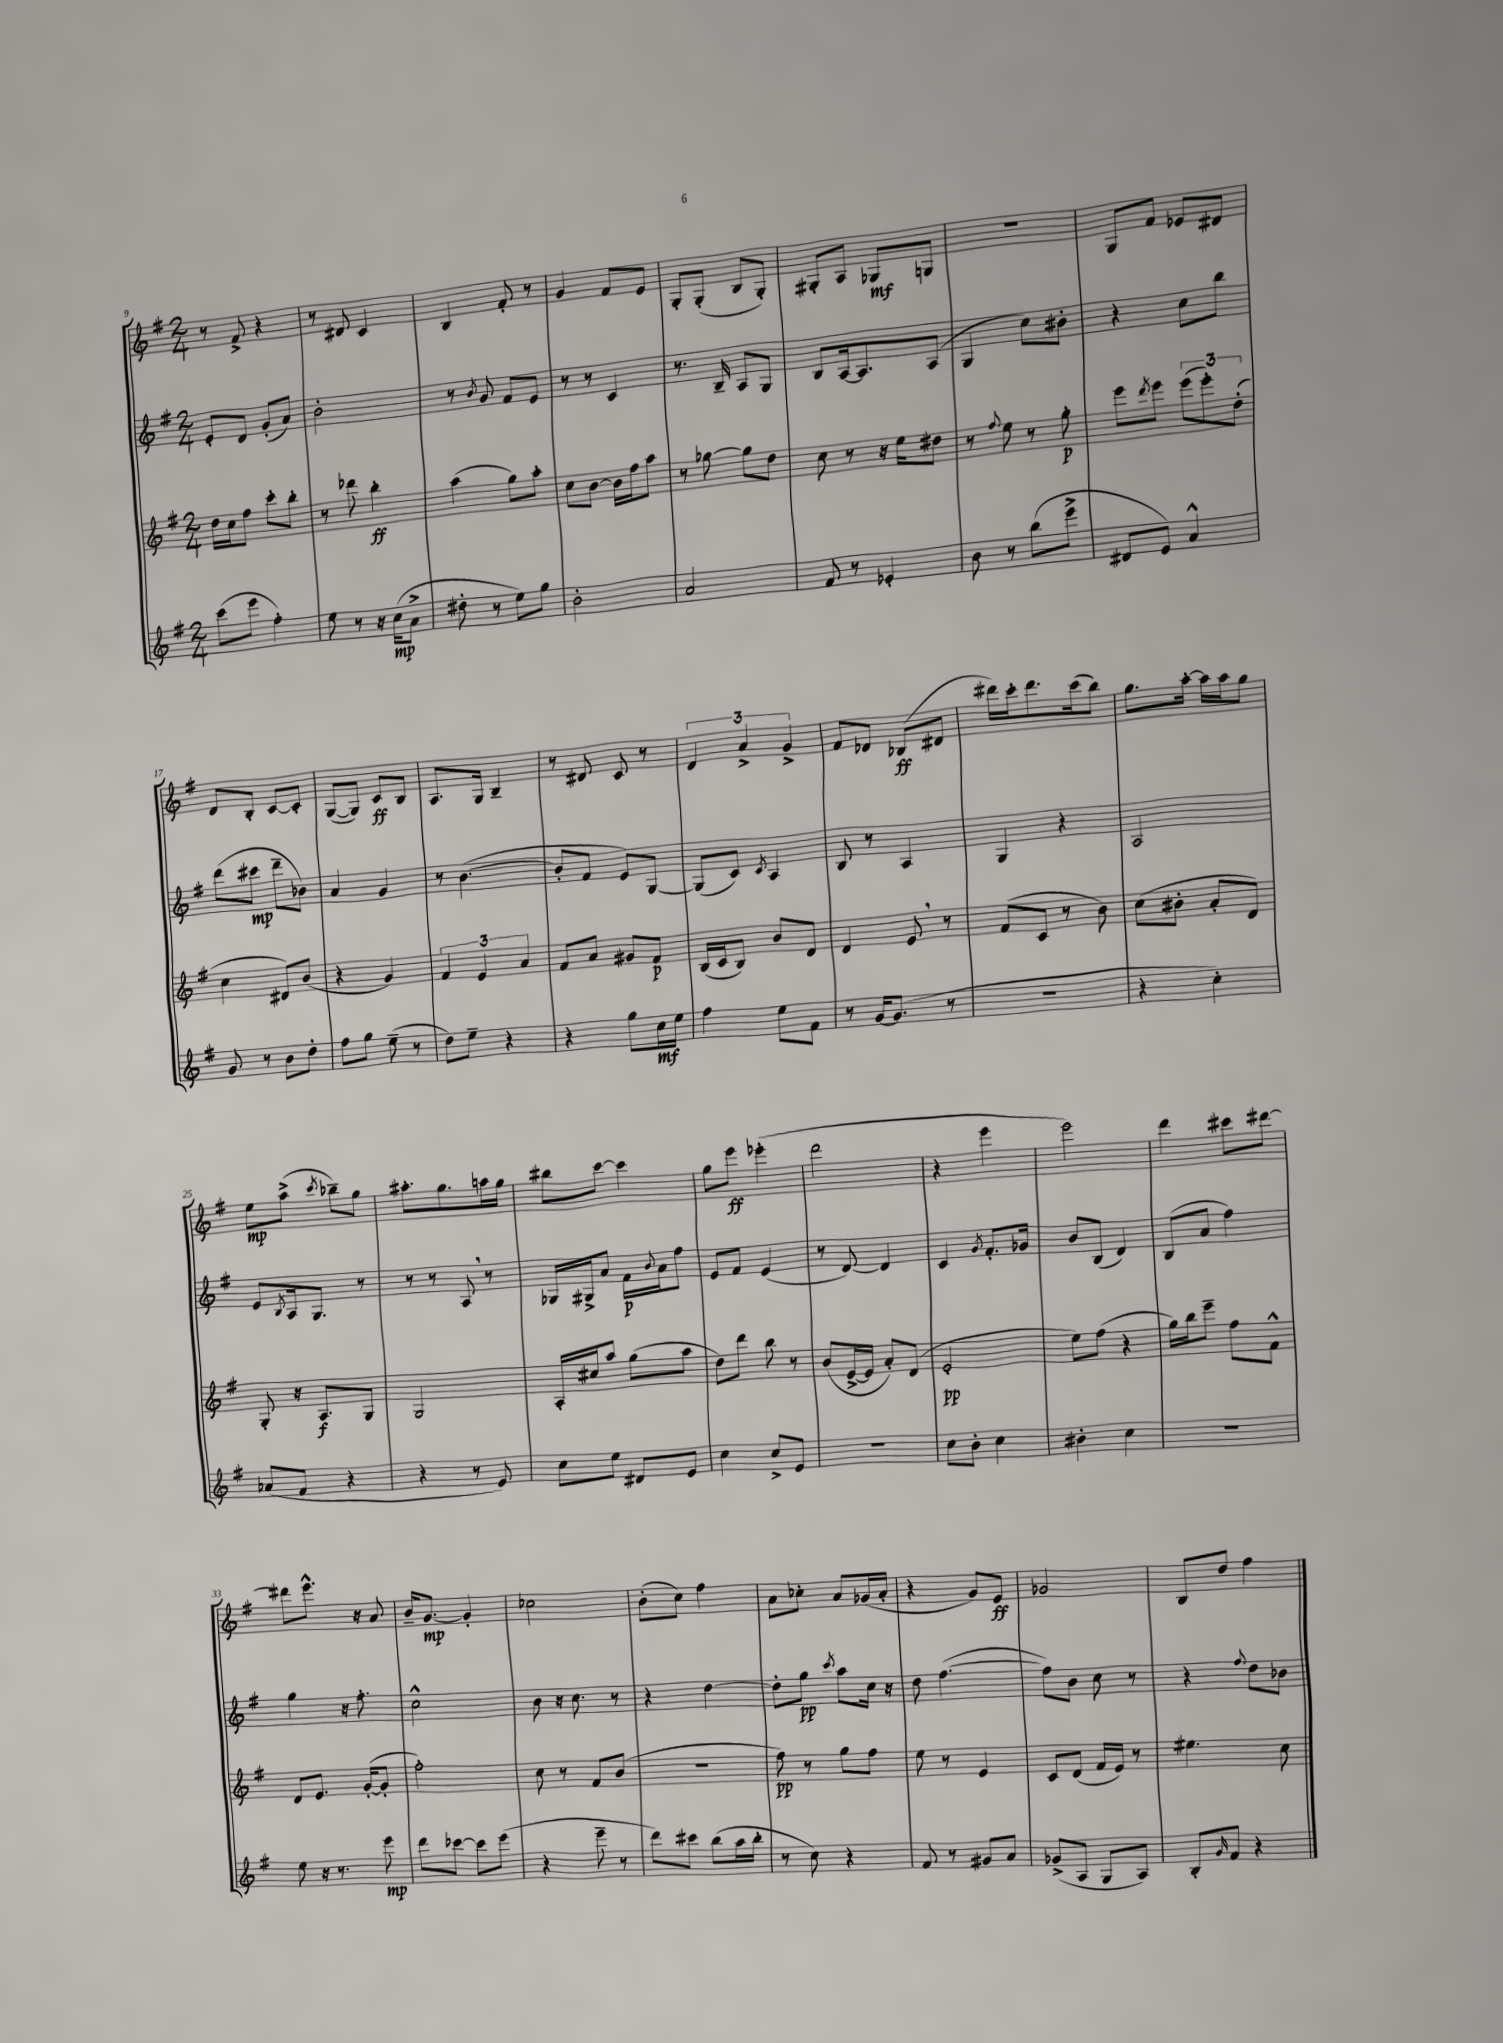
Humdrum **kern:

**kern	**dynam	**kern	**dynam	**kern	**dynam	**kern	**dynam
*part4	*part4	*part3	*part3	*part2	*part2	*part1	*part1
*staff4	*staff4	*staff3	*staff3	*staff2	*staff2	*staff1	*staff1
*clefG2	*	*clefG2	*	*clefG2	*	*clefG2	*
*k[f#]	*	*k[f#]	*	*k[f#]	*	*k[f#]	*
*M2/4	*	*M2/4	*	*M2/4	*	*M2/4	*
=9	=9	=9	=9	=9	=9	=9	=9
(8ccc\L	.	16dd\LL	.	8e'/L	.	8r	.
.	.	16cc\J	.	.	.	.	.
8eee\J	.	8ff#\J	.	8d/J	.	8f#^/	.
4ff#'\)	.	8ccc'\L	.	(8g'/L	.	4r	.
.	.	8bb'\J	.	8a/J)	.	.	.
=10	=10	=10	=10	=10	=10	=10	=10
8ee\	.	8r	.	2b'\	.	8r	.
8r	.	8ddd-X\	.	.	.	8d#X/	.
16r	.	4bb'\	ff	.	.	4c/	.
(16cc\KL	mp	.	.	.	.	.	.
8a^\J	.	.	.	.	.	.	.
=11	=11	=11	=11	=11	=11	=11	=11
8dd#X'\	.	(4aa\	.	8r	.	4B/	.
.	.	.	.	8qb/	.	.	.
8r	.	.	.	8g/	.	.	.
8ee\L)	.	8gg\L)	.	8f#/L	.	8f#'/	.
8gg\J	.	8aa'\J	.	8e/J	.	8r	.
=12	=12	=12	=12	=12	=12	=12	=12
2b'\	.	8cc\L	.	8r	.	4g/	.
.	.	[8b\J	.	8r	.	.	.
.	.	16b\LL]	.	4c/	.	8f#/L	.
.	.	16ff#\J	.	.	.	.	.
.	.	8aa\J	.	.	.	8e/J	.
=13	=13	=13	=13	=13	=13	=13	=13
2a/	.	8r	.	8.r	.	8G'/L	.
.	.	[8gg-X\	.	.	.	(8G'/J	.
.	.	.	.	16B~/	.	.	.
.	.	8gg-\L]	.	8A/L	.	8B/L	.
.	.	8dd\J	.	8G/J	.	8G'/J)	.
=14	=14	=14	=14	=14	=14	=14	=14
8f#/	.	8cc\	.	8B/L	.	8G#X'/L	.
8r	.	8r	.	[16A/k	.	8A/J	.
.	.	.	.	8.A/]	.	.	.
4e-X'/	.	16r	.	.	.	8G-X/L	mf
.	.	16ee\KL	.	.	.	.	.
.	.	8dd#X\J	.	(8A/J	.	8Gn/J	.
=15	=15	=15	=15	=15	=15	=15	=15
8b\	.	8r	.	4G/	.	2r	.
.	.	8qqff#/	.	.	.	.	.
8r	.	8ee\	.	.	.	.	.
(8bb\L	.	8r	.	8cc\L)	.	.	.
8eee^\J	.	8gg'\	p	8b#X'\J	.	.	.
=16	=16	=16	=16	=16	=16	=16	=16
8d#X/L	.	8eee\L	.	4r	.	8G/L	.
.	.	8qddd/	.	.	.	.	.
8e/J)	.	8eee\J	.	.	.	8f#/J	.
4a^^/	.	(12eee\L	.	8cc\L	.	8e-X/L	.
.	.	12eee'\)	.	.	.	.	.
.	.	.	.	8bb\J	.	8d#X/J	.
.	.	(12dd'\J	.	.	.	.	.
!!LO:LB:g=z
=17	=17	=17	=17	=17	=17	=17	=17
8g/	.	4cc\	.	(8ddd\L	.	8d/L	.
8r	.	.	.	8ccc#X\J	mp	8B'/J	.
8b\L	.	8d#X/L)	.	8ddd~\L	.	[8c/L	.
8dd'\J	.	(8b/J	.	8b-X\J)	.	8c'/J]	.
=18	=18	=18	=18	=18	=18	=18	=18
8ff#\L	.	4r	.	4a/	.	([8G/L	.
8gg\J	.	.	.	.	.	8G/J])	.
(8ee~\	.	4g/)	.	4g/	.	8c/L	ff
8r	.	.	.	.	.	8B/J	.
=19	=19	=19	=19	=19	=19	=19	=19
8dd\L)	.	6f#/	.	8r	.	8.A/L	.
8ee~\J	.	.	.	([4.b\	.	.	.
.	.	6e/	.	.	.	.	.
.	.	.	.	.	.	16G/Jk	.
4r	.	.	.	.	.	4B~/	.
.	.	6a/	.	.	.	.	.
=20	=20	=20	=20	=20	=20	=20	=20
4r	.	8f#/L	.	8b'/L]	.	8r	.
.	.	8a/J	.	8f#/J	.	8d#X/	.
8gg\L	.	8g#X/L	.	8e/L)	.	8c/	.
16cc\L	mf	8f#/J	p	[8G/J	.	8r	.
16ee\JJ	.	.	.	.	.	.	.
=21	=21	=21	=21	=21	=21	=21	=21
4ff#\	.	(16B/LL	.	(8G/L]	.	6d/	.
.	.	16c/J	.	.	.	.	.
.	.	8B/J)	.	8c/J)	.	.	.
.	.	.	.	.	.	6a^/	.
.	.	.	.	8qc/	.	.	.
8ee\L	.	8b/L	.	4A/	.	.	.
.	.	.	.	.	.	6g^/	.
8f#\J	.	8d/J	.	.	.	.	.
=22	=22	=22	=22	=22	=22	=22	=22
8r	.	4d/	.	8B/	.	8f#/L	.
[16g/KL	.	.	.	8r	.	8d-X/J	.
(8.g/J]	.	.	.	.	.	.	.
.	.	8e,/	.	4A/	.	(8B-X/L	ff
8r	.	8r	.	.	.	8d#X/J	.
=23	=23	=23	=23	=23	=23	=23	=23
2r	.	(8f#/L	.	4G/	.	16ddd#X\LL)	.
.	.	.	.	.	.	16ccc'\J	.
.	.	8c/J	.	.	.	8.ddd#\	.
.	.	8r	.	4r	.	.	.
.	.	.	.	.	.	(16ccc\k	.
.	.	8b\)	.	.	.	8bb\J)	.
=24	=24	=24	=24	=24	=24	=24	=24
4r	.	(8cc\L	.	2A/	.	8.gg\L	.
.	.	8b#X'\J	.	.	.	.	.
.	.	.	.	.	.	[16aa'\Jk	.
4cc'\)	.	8a'/L	.	.	.	16aa\LL]	.
.	.	.	.	.	.	16aa\J	.
.	.	8d/J)	.	.	.	8gg\J	.
!!LO:LB:g=z
=25	=25	=25	=25	=25	=25	=25	=25
(8a-X/L	.	8G'/	.	8e/L	.	8ee\L	mp
.	.	.	.	8qB/	.	.	.
8f#/J	.	16r	.	16A/k	.	(8aa^\J	.
.	.	8.A/L	f	8.G/J	.	.	.
.	.	.	.	.	.	8qccc/	.
4r	.	.	.	.	.	8bb-X~\L)	.
.	.	8G/J	.	8r	.	8gg\J	.
=26	=26	=26	=26	=26	=26	=26	=26
4r	.	2G/	.	8r	.	8.aa#X'\L	.
.	.	.	.	8r	.	.	.
.	.	.	.	.	.	8.gg\	.
8r	.	.	.	8A,/	.	.	.
8e/)	.	.	.	8r	.	16aan\L	.
.	.	.	.	.	.	16gg\JJ	.
=27	=27	=27	=27	=27	=27	=27	=27
8cc\L	.	16A'/LL	.	16G-X/LL	.	8bb#X\L	.
.	.	16cc#X/J	.	16G#X^/J	.	.	.
8ee\J	.	8aa/J	.	8a/J	.	[8ccc\J	.
8d#X/L	.	(8gg\L	.	16f#\LL	p	4ccc\]	.
.	.	.	.	8qqb/	.	.	.
.	.	.	.	16a\J	.	.	.
8e/J	.	8aa\J	.	8ff#\J	.	.	.
=28	=28	=28	=28	=28	=28	=28	=28
4cc\	.	8dd\L)	.	8e/L	.	8gg\L	.
.	.	8ddd\J	.	8f#/J	.	8eee\J	ff
8cc^/L	.	8bb\	.	(4e/	.	(4eee-X'\	.
8e/J	.	8r	.	.	.	.	.
=29	=29	=29	=29	=29	=29	=29	=29
2r	.	(8b/L	.	8r	.	2ddd\	.
.	.	[16e^/L	.	[8d/)	.	.	.
.	.	16e/JJ]	.	.	.	.	.
.	.	8a'/L)	.	4d/]	.	.	.
.	.	(8d/J	.	.	.	.	.
=30	=30	=30	=30	=30	=30	=30	=30
8cc\L	.	2e'/	pp	4c/	.	4r	.
8b'\J	.	.	.	.	.	.	.
.	.	.	.	8qg/	.	.	.
4cc\	.	.	.	8.f#'/L	.	4eee\	.
.	.	.	.	16g-X/Jk	.	.	.
=31	=31	=31	=31	=31	=31	=31	=31
4b#X'\	.	8ee\L)	.	8b/L	.	2eee\)	.
.	.	(8ff#\J	.	(8B/J	.	.	.
4cc\	.	4r	.	4d/)	.	.	.
=32	=32	=32	=32	=32	=32	=32	=32
2r	.	16gg\LL)	.	(8B/L	.	4ddd\	.
.	.	16bb\J	.	.	.	.	.
.	.	8eee~\J	.	8a/J	.	.	.
.	.	8ff#\L	.	4ff#\)	.	8ccc#X\L	.
.	.	8f#^^\J	.	.	.	[8ddd#X\J	.
!!LO:LB:g=z
=33	=33	=33	=33	=33	=33	=33	=33
8ee\	.	8d/L	.	4gg\	.	8ddd#X\L]	.
16r	.	8.e/J	.	.	.	8.eee^^\J	.
8.r	.	.	.	.	.	.	.
.	.	.	.	16r	.	.	.
.	.	([16g'/KL	.	8.ff#'\	.	16r	.
8eee\	mp	8g'/J]	.	.	.	8a/	.
=34	=34	=34	=34	=34	=34	=34	=34
8ddd\L	.	2ff#'\)	.	2cc^^\	.	16b~/KL	.
.	.	.	.	.	.	[8.g/J	mp
[8ccc-X\J	.	.	.	.	.	.	.
8ccc-\L]	.	.	.	.	.	4g'/]	.
(8eee\J	.	.	.	.	.	.	.
=35	=35	=35	=35	=35	=35	=35	=35
4r	.	8cc\	.	8b\	.	2cc-X\	.
.	.	8r	.	16r	.	.	.
.	.	.	.	8.cc\	.	.	.
8eee~\	.	8f#/L	.	.	.	.	.
8r	.	(8b/J	.	8r	.	.	.
=36	=36	=36	=36	=36	=36	=36	=36
8ddd\L)	.	2r	.	4r	.	(8b'\L	.
8ccc#X\J	.	.	.	.	.	8cc\J)	.
(8bb\L	.	.	.	[4dd\	.	4ff#\	.
16aa\L	.	.	.	.	.	.	.
16bb'\JJ	.	.	.	.	.	.	.
=37	=37	=37	=37	=37	=37	=37	=37
8r	.	8ff#\)	pp	8dd'\L]	.	8a\L	.
8cc\)	.	8r	.	8gg\J	pp	8cc-X'\J	.
.	.	.	.	8qccc/	.	.	.
4r	.	8gg\L	.	8aa\L	.	8a/L	.
.	.	8ff#\J	.	16cc\Jk	.	(16g-X/L	.
.	.	.	.	16r	.	16a'/JJ	.
=38	=38	=38	=38	=38	=38	=38	=38
8f#/	.	8ee\	.	8dd\	.	4r	.
8r	.	8r	.	([4.ff#\	.	.	.
8g#X/L	.	4e/	.	.	.	8g/L)	.
8a/J	.	.	.	.	.	8e/J	ff
=39	=39	=39	=39	=39	=39	=39	=39
(8g-X^/L	.	8c/L	.	8ff#\L])	.	2g-X/	.
8A/J	.	(8d/J	.	8b\J	.	.	.
8G/L	.	16f#/LL	.	8cc\	.	.	.
.	.	16e/JJ)	.	.	.	.	.
8A/J)	.	8r	.	8r	.	.	.
=40	=40	=40	=40	=40	=40	=40	=40
8B'/L	.	4.ee#X\	.	4r	.	8B/L	.
16qqg/	.	.	.	.	.	.	.
8f#/J	.	.	.	.	.	8dd/J	.
.	.	.	.	8qqff#/	.	.	.
4r	.	.	.	8dd\L	.	4ff#\	.
.	.	8cc\	.	8b-X\J	.	.	.
==	==	==	==	==	==	==	==
*-	*-	*-	*-	*-	*-	*-	*-
